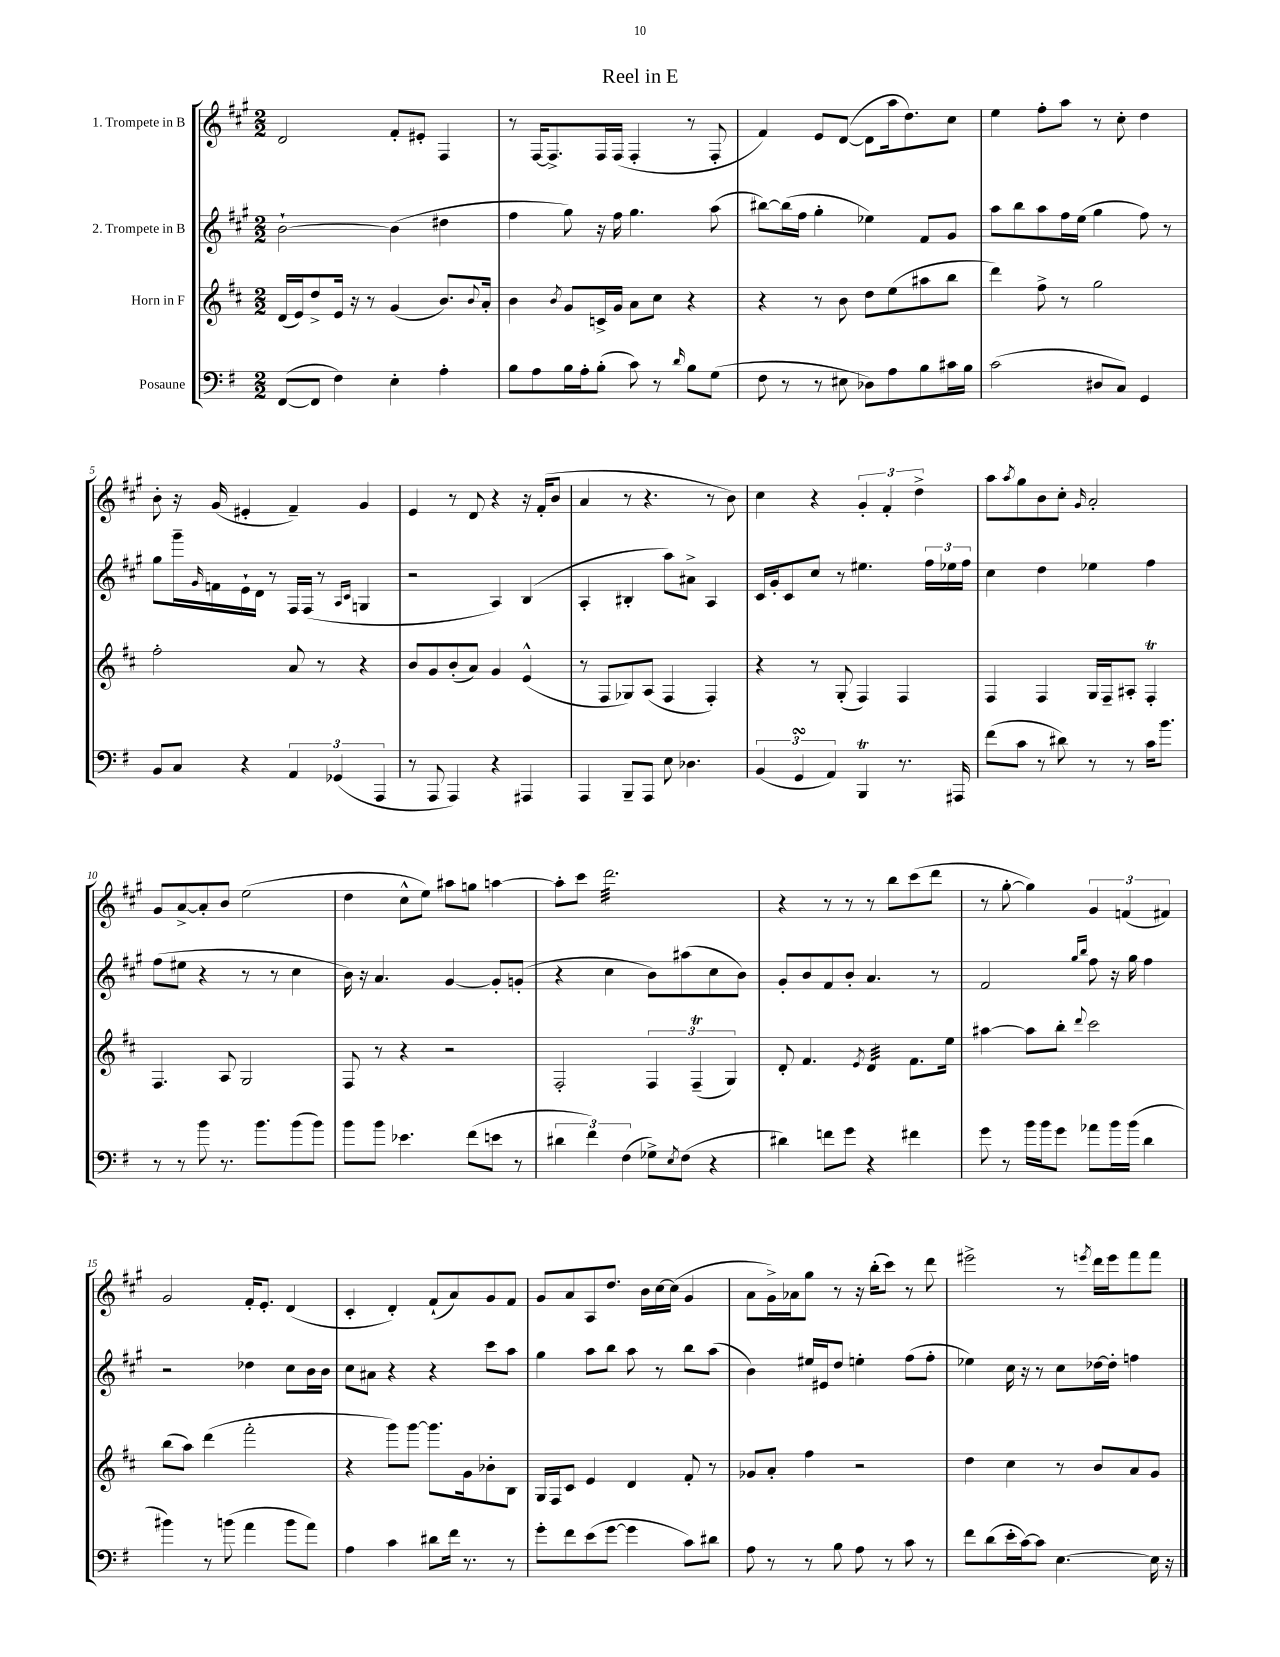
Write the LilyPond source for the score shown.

\header { title = "Reel in E" }
<<
\new StaffGroup <<
\new Staff = "s0" \with { instrumentName = "1. Trompete in B" } {
    \clef treble \key a \major \numericTimeSignature \time 2/2
    d'2 fis'8-. eis'8-. fis4 |
    r8 fis16~ fis8.-> fis16 fis16( fis4-. r8 fis8-. |
    fis'4) e'8 d'8~( d'8 a''16 d''8.) cis''8 |
    e''4 fis''8-. a''8 r8 cis''8-. d''4 |
    b'8-. r16 gis'16( eis'4-. fis'4--) gis'4 |
    e'4 r8 d'8 r4 r16 fis'16-.( b'8 |
    a'4 r8 r4. r8 b'8) |
    cis''4 r4 \tuplet 3/2 { gis'4-. fis'4-. d''4-> } |
    a''8 \acciaccatura { a''8 } gis''8 b'8 cis''8-. \grace { gis'16 } a'2-. |
    gis'8 a'8~-> a'8-. b'8 e''2( |
    d''4 cis''8-^ e''8) ais''8 g''8 a''4~ |
    a''8-. cis'''8 d'''2.:32 |
    r4 r8 r8 r8 b''8 cis'''8( d'''8 |
    r8 gis''8~-. gis''4) \tuplet 3/2 { gis'4 f'4( fis'4) } |
    gis'2 fis'16-. e'8.-. d'4( |
    cis'4-. d'4-.) fis'8-!( a'8) gis'8 fis'8 |
    gis'8 a'8 a8 d''8. b'16 cis''16~ cis''16( gis'4 |
    a'8 gis'16->) aes'16 gis''8 r8 r16 b''16-.( cis'''8) r8 d'''8 |
    eis'''2-> r8 \acciaccatura { e'''8 } d'''16 e'''16 fis'''8 fis'''8 \bar "|." |
}
\new Staff = "s1" \with { instrumentName = "2. Trompete in B" } {
    \clef treble \key a \major \numericTimeSignature \time 2/2
    b'2~-! b'4( dis''4 |
    fis''4 gis''8) r16 fis''16 gis''4. a''8( |
    bis''8~) bis''16( fis''16 gis''4-. ees''4) fis'8 gis'8 |
    a''8 b''8 a''8 fis''16 e''16( gis''4 fis''8) r8 |
    gis''8 gis'''16-- \grace { gis'16 } f'16 e'16-! d'16 r8 fis16 fis16( r8 \grace { a16 cis'16 } g4 |
    r2 a4) b4( |
    a4-. bis4-. a''8) ais'8-> a4 |
    cis'16 gis'16-. cis'8 cis''8 r8 eis''4. \tuplet 3/2 { fis''16 ees''16 fis''16 } |
    cis''4 d''4 ees''4 fis''4 |
    fis''8( eis''8 r4 r8 r8 cis''4 |
    b'16) r16 a'4. gis'4~ gis'8-. g'8-.( |
    r4 cis''4 b'8) ais''8( cis''8 b'8) |
    gis'8-. b'8 fis'8 b'8-. a'4. r8 |
    fis'2 \grace { gis''16 b''16 } fis''8 r16 gis''16 fis''4 |
    r2 des''4 cis''8 b'16 b'16 |
    cis''8 ais'8 r4 r4 cis'''8 a''8 |
    gis''4 a''8 b''8 a''8 r8 b''8 a''8( |
    b'4) eis''16 eis'16 d''8 e''4-. fis''8( fis''8-. |
    ees''4) cis''16 r16 r8 cis''8 des''16~ des''16-. f''4 \bar "|." |
}
\new Staff = "s2" \with { instrumentName = "Horn in F" } {
    \clef treble \key d \major \numericTimeSignature \time 2/2
    d'16( e'16) d''8-> e'16 r16 r8 g'4( b'8.) \appoggiatura { b'8 } a'16-. |
    b'4 \acciaccatura { b'8 } g'8 c'16-> g'16 a'8 cis''8 r4 |
    r4 r8 b'8 d''8 e''8( ais''8 b''8 |
    d'''4) fis''8-> r8 g''2 |
    fis''2-. a'8 r8 r4 |
    b'8 g'8 b'8-.( a'8) g'4 e'4-^( |
    r8 fis8 ges8) a8( fis4 fis4-.) |
    r4 r8 g8-.( fis4) fis4 |
    fis4 fis4 g16 fis16-- ais8-. fis4-.\trill |
    fis4. a8 g2 |
    fis8 r8 r4 r2 |
    fis2-. \tuplet 3/2 { fis4 fis4--\trill( g4) } |
    d'8-. fis'4. \acciaccatura { e'8 } d'4:32 fis'8. e''16 |
    ais''4~ ais''8 b''8-. \appoggiatura { d'''8 } cis'''2 |
    b''8( a''8) d'''4( fis'''2-. |
    r4 g'''8) g'''8~ g'''8. g'16 bes'8-. b8 |
    g16 fis16 cis'8 e'4 d'4 fis'8-. r8 |
    ges'8 a'8-. fis''4 r2 |
    d''4 cis''4 r8 b'8 a'8 g'8 \bar "|." |
}
\new Staff = "s3" \with { instrumentName = "Posaune" } {
    \clef bass \key g \major \numericTimeSignature \time 2/2
    fis,8~( fis,8 fis4) e4-. a4-. |
    b8 a8 b16 a16-. b8-.( c'8) r8 \grace { d'16 } b8 g8( |
    fis8 r8 r8 eis8 des8) a8 b8 cis'16 b16 |
    c'2( dis8 c8) g,4 |
    b,8 c8 r4 \tuplet 3/2 { a,4 ges,4( a,,4 } |
    r8 a,,8 a,,4) r4 ais,,4 |
    a,,4 b,,8-- a,,8 e8 des4. |
    \tuplet 3/2 { b,4( g,4\turn a,4) } b,,4\trill r8. ais,,16 |
    fis'8( c'8 r8 dis'8) r8 r8 c'16 b'8. |
    r8 r8 b'8 r8. b'8. b'8( b'8) |
    b'8 b'8 ees'4. fis'8( e'8 r8 |
    \tuplet 3/2 { dis'4 fis'4) fis4( } ges8->) \acciaccatura { e8 } fis8( r4 |
    dis'4) f'8 g'8 r4 fis'4 |
    g'8 r8 b'16 b'16 g'8 aes'8 b'16 b'16( d'4 |
    bis'4) r8 b'8( a'4 b'8 a'8) |
    a4 c'4 dis'8 fis'16 r8. r8 |
    g'8-. fis'8 e'8( g'8~ g'4 c'8) dis'8 |
    a8 r8 r8 b8 a8 r8 c'8 r8 |
    fis'8 d'8( e'16-. c'16~) c'8 e4.~ e16 r16 \bar "|." |
}
>>
>>
